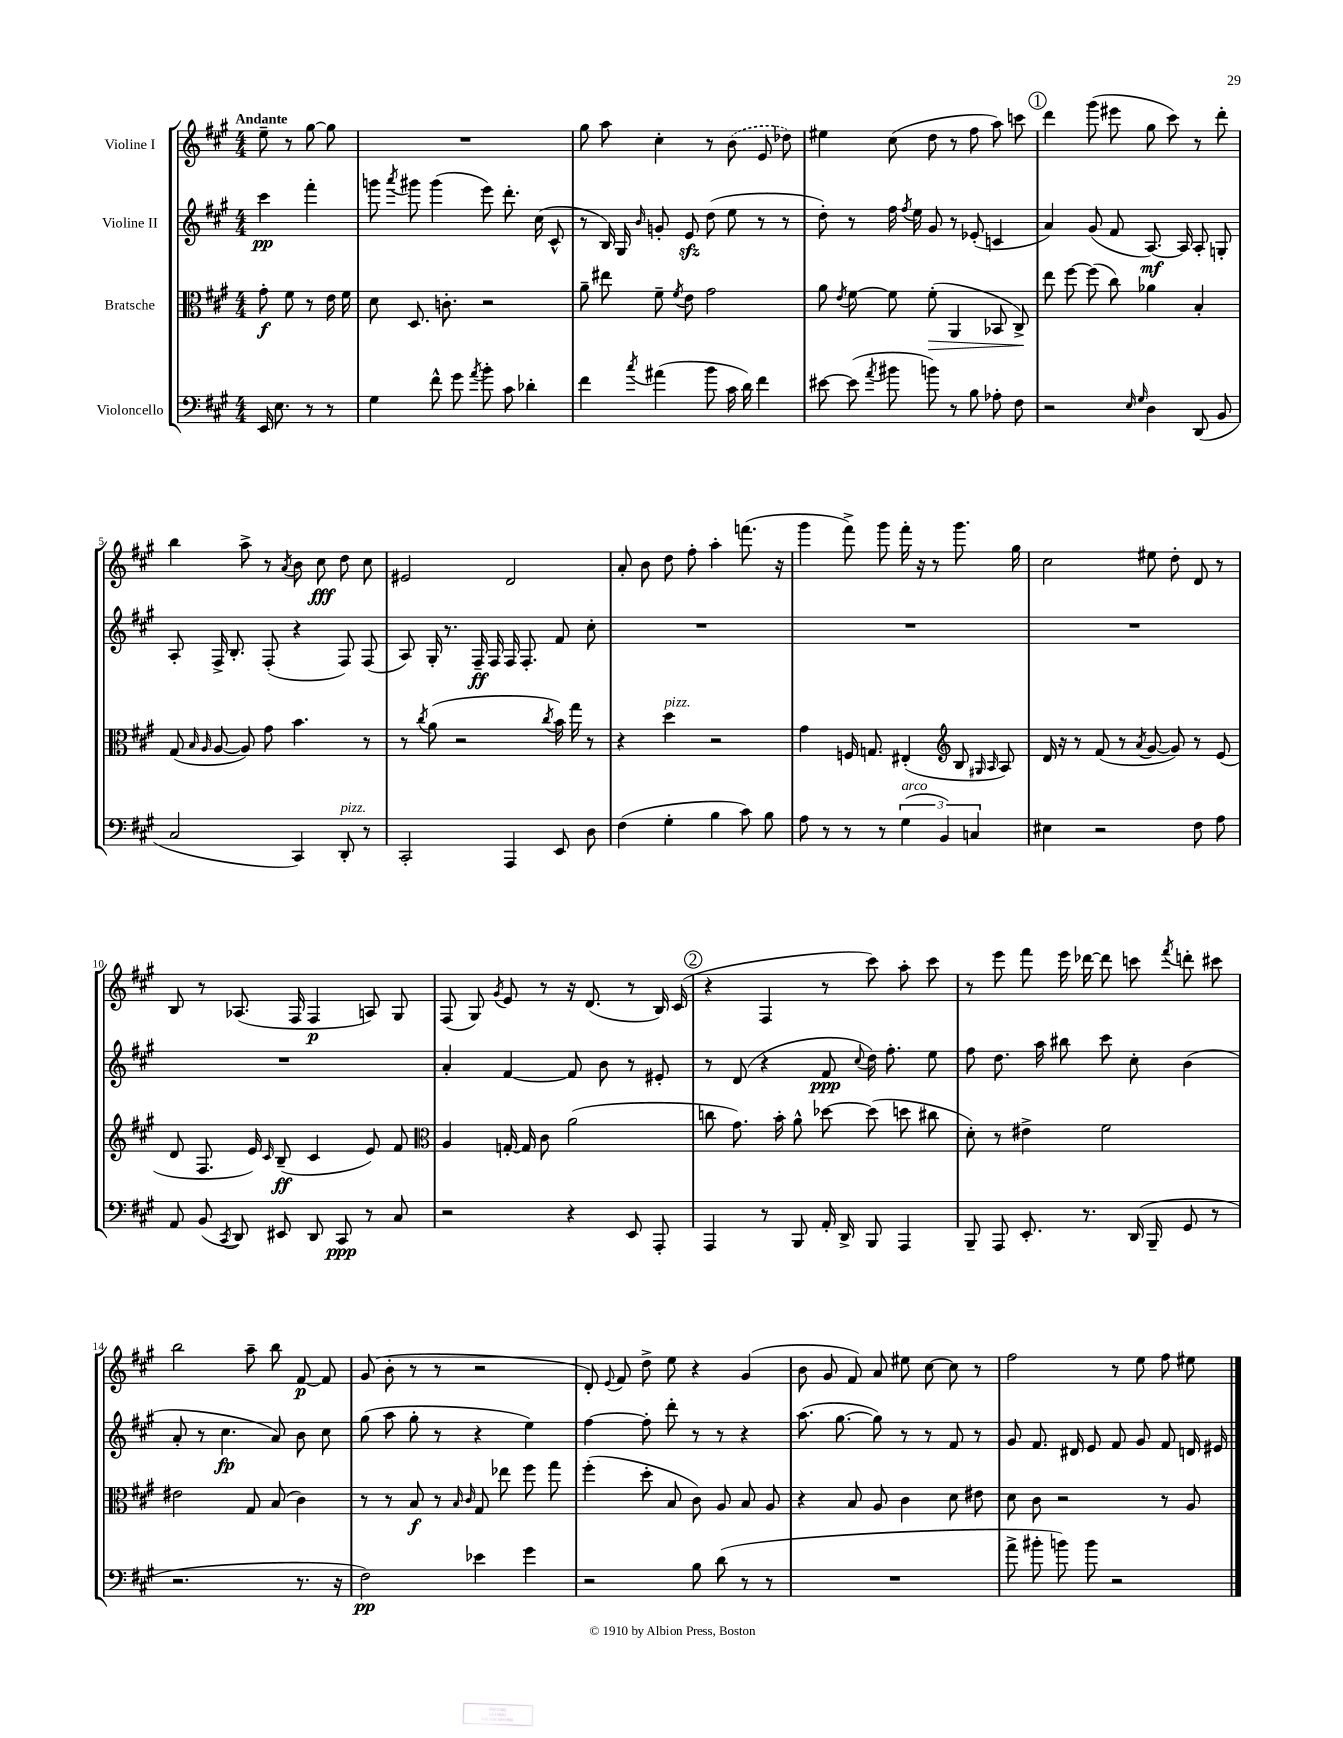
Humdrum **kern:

**kern	**kern	**kern	**kern
*staff4	*staff3	*staff2	*staff1
*clefF4	*clefC3	*clefG2	*clefG2
*k[f#c#g#]	*k[f#c#g#]	*k[f#c#g#]	*k[f#c#g#]
*M4/4	*M4/4	*M4/4	*M4/4
16EE/	8g#'\	4ccc#\	8ee~\
8.E\	.	.	.
.	8f#\	.	8r
8r	8r	4fff#'\	[8gg#\
8r	16e\	.	8gg#\]
.	16f#\	.	.
=	=	=	=
4G#\	8d\	8ggg\	1r
.	.	8qaaa/	.
.	8.D/	8ggg#\	.
8f#^^\	.	(4ggg#\	.
.	8.c'\	.	.
8g#\	.	.	.
8qa/	.	.	.
8b'\	2r	8eee\)	.
8c#\	.	8.ddd'\	.
4d-'\	.	.	.
.	.	(16cc#\	.
.	.	8c#^^/	.
=	=	=	=
4f#\	8a~\	8r	8gg#\
.	8ee#\	16B/)	8aa\
.	.	16G#/	.
8qcc#/	.	16qqb/	.
(4a#\	8f#~\	8g'/	4cc#'\
.	8qf#/	.	.
.	8e\	8e/	.
8b\	2g#\	(8dd\	8r
16c#\	.	8ee\	(8b\
16d\)	.	.	.
4f#\	.	8r	8e/
.	.	8r	8dd-\)
=	=	=	=
[8e#\	8a\	8dd'\)	4ee#\
.	8qe/	.	.
(8e#\]	[8f#\	8r	.
8qa/	.	.	.
8b#\	8f#\]	16ff#\	(8cc#\
.	.	8qff#/	.
.	.	16ee\	.
8b\)	(8f#'\	8g#/	8dd\
8r	4AA/	8r	8r
8B\	.	(8e-'/	8ff#\
8A-'\	8BB-/	4c/	8aa\)
8F#\	8C#^/)	.	8ccc\
=	=	=	=
2r	8ee\	4a/)	4ddd\
.	[8ff#\	.	.
.	(8ff#\]	(8g#/	(8ggg#\
.	8cc#\)	8f#/	8eee#\
16qqE/	.	.	.
16qqG#/	.	.	.
4D\	4a-\	[8.A/)	8gg#\
.	.	.	8ccc#\)
.	.	16A/]	.
(8DD/	4B'/	8A'/	8r
8BB/	.	8G'/	8ddd'\
=	=	=	=
2C#/	(8G#/	8A'/	4bb\
.	16qqB/	.	.
.	16qqA/	.	.
.	[8A/	16F#^/	.
.	.	8.B'/	.
.	8A/])	.	8aa^\
.	8g#\	(8F#'/	8r
.	.	.	8qa/
4CC#/)	4.b\	4r	8b\
.	.	.	8cc#\
8DD'/	.	8F#/)	8dd\
8r	8r	(8F#/	8cc#\
=	=	=	=
2CC#'/	8r	8A/)	2e#/
.	8qcc#/	.	.
.	(8a\	16G#'/	.
.	.	8.r	.
.	2r	.	.
.	.	16F#~/	.
.	.	16F#/	.
4AAA/	.	16F#/	2d/
.	.	8.F#'/	.
.	8qcc#/	.	.
8EE/	16b\)	8f#/	.
.	16gg#\	.	.
8D\	8r	8cc#'\	.
=	=	=	=
(4F#\	4r	1r	8a'/
.	.	.	8b\
4G#'\	4dd\	.	8dd\
.	.	.	8ff#'\
4B\	2r	.	4aa'\
8c#\)	.	.	(8.fff\
8B\	.	.	.
.	.	.	16r
=	=	=	=
8A\	4g#\	1r	4ggg#\
8r	.	.	.
8r	16F/	.	8fff#^\)
.	8.G/	.	.
8r	.	.	8ggg#\
(6G#\	(4E#'/	.	16fff#'\
.	.	.	16r
.	.	.	8r
6BB/)	.	.	.
*	*clefG2	*	*
.	8B/	.	8.ggg#\
6C/	.	.	.
.	16qqG#/	.	.
.	16qqA/	.	.
.	8A/)	.	.
.	.	.	16gg#\
=	=	=	=
4E#\	16d/	1r	2cc#\
.	16r	.	.
.	8r	.	.
2r	(8f#/	.	.
.	8r	.	.
.	8qa/	.	.
.	[8g#/	.	8ee#\
.	8g#/])	.	8dd'\
8F#\	8r	.	8d/
8A\	(8e/	.	8r
=	=	=	=
8AA/	8d/	1r	8B/
(8BB/	8.F#/	.	8r
8qCC#/	.	.	.
8DD/)	.	.	(8.A-/
.	16e/)	.	.
.	16qqc#/	.	.
8EE#/	(8B~/	.	.
.	.	.	16F#/
8DD/	4c#/	.	4F#/
8CC#/	.	.	.
8r	8e/)	.	8A/)
8C#/	8f#/	.	8G#/
=	=	=	=
*	*clefC3	*	*
2r	4A/	4a'/	(8F#/
.	.	.	8G#/)
.	.	.	8qg#/
.	[16G'/	[4f#/	8e/
.	16G/]	.	.
.	8c#\	.	8r
4r	(2a\	8f#/]	16r
.	.	.	(8.d/
.	.	8b\	.
8EE/	.	8r	8r
8AAA'/	.	8e#'/	16B/)
.	.	.	(16c#/
=	=	=	=
4AAA/	8cc\	8r	4r
.	8.g#\)	(8d/	.
8r	.	4r	4F#/
.	16b'\	.	.
8BBB/	8a^^\	.	.
16AA'/	[8dd-\	8f#/	8r
16DD^/	.	.	.
.	.	8qqcc#/	.
8BBB/	(8dd-\]	16dd\)	8ccc#\)
.	.	8.ff#'\	.
4AAA/	8dd\	.	8aa'\
.	8cc#\	8ee\	8ccc#\
=	=	=	=
8BBB~/	8d'\)	8ff#\	8r
8AAA/	8r	8.dd\	8eee\
8.EE'/	4e#^\	.	8fff#\
.	.	16aa\	.
.	.	8bb#\	16eee\
8.r	.	.	[16ddd-\
.	2f#\	8ccc#\	8ddd-\]
(16DD/	.	8cc#'\	8ccc\
16BBB~/	.	.	.
.	.	.	8qfff#/
8GG#/	.	(4b\	8ddd'\
8r	.	.	8ccc#\
=	=	=	=
2.r	2e#\	8a'/	2bb\
.	.	8r	.
.	.	4.cc#\	.
.	8G#/	.	8aa~\
.	(8B/	8a/)	8bb\
8.r	4c#\)	8b\	[8f#/
.	.	8cc#\	8f#/]
16r	.	.	.
=	=	=	=
2F#\)	8r	(8gg#\	(8g#/
.	8r	8aa\	8b'\
.	8B/	8gg#'\	8r
.	8r	8r	8r
.	16qqB/	.	.
.	16qqc#/	.	.
4e-\	8G#/	4r	2r
.	8ee-\	.	.
4g#\	8ff#\	4ee\)	.
.	8gg#\	.	.
=	=	=	=
2r	(4ff#'\	[4ff#\	8d'/)
.	.	.	8qqe/
.	.	.	8f#/
.	8dd'\	8ff#'\]	8dd^\
.	8B/	8ddd'\	8ee\
8B\	8c#\)	8r	4r
(8d\	8A/	8r	.
8r	8B/	4r	(4g#/
8r	8A/	.	.
=	=	=	=
1r	4r	(8.aa\	8b\
.	.	.	8g#/
.	.	[8.gg#\	.
.	8B/	.	8f#/)
.	8A/	8gg#\])	8a/
.	4c#\	8r	8ee#\
.	.	8r	[8cc#\
.	8d\	8f#/	8cc#\]
.	8e#\	8r	8r
=	=	=	=
8a^\	8d\	8g#/	2ff#\
8b#'\	8c#\	8.f#/	.
8b\)	2r	.	.
.	.	16d#/	.
8b\	.	8e/	.
2r	.	8f#/	8r
.	.	8g#/	8ee\
.	8r	8f#/	8ff#\
.	8A/	16d/	8ee#\
.	.	16e#/	.
==	==	==	==
*-	*-	*-	*-
